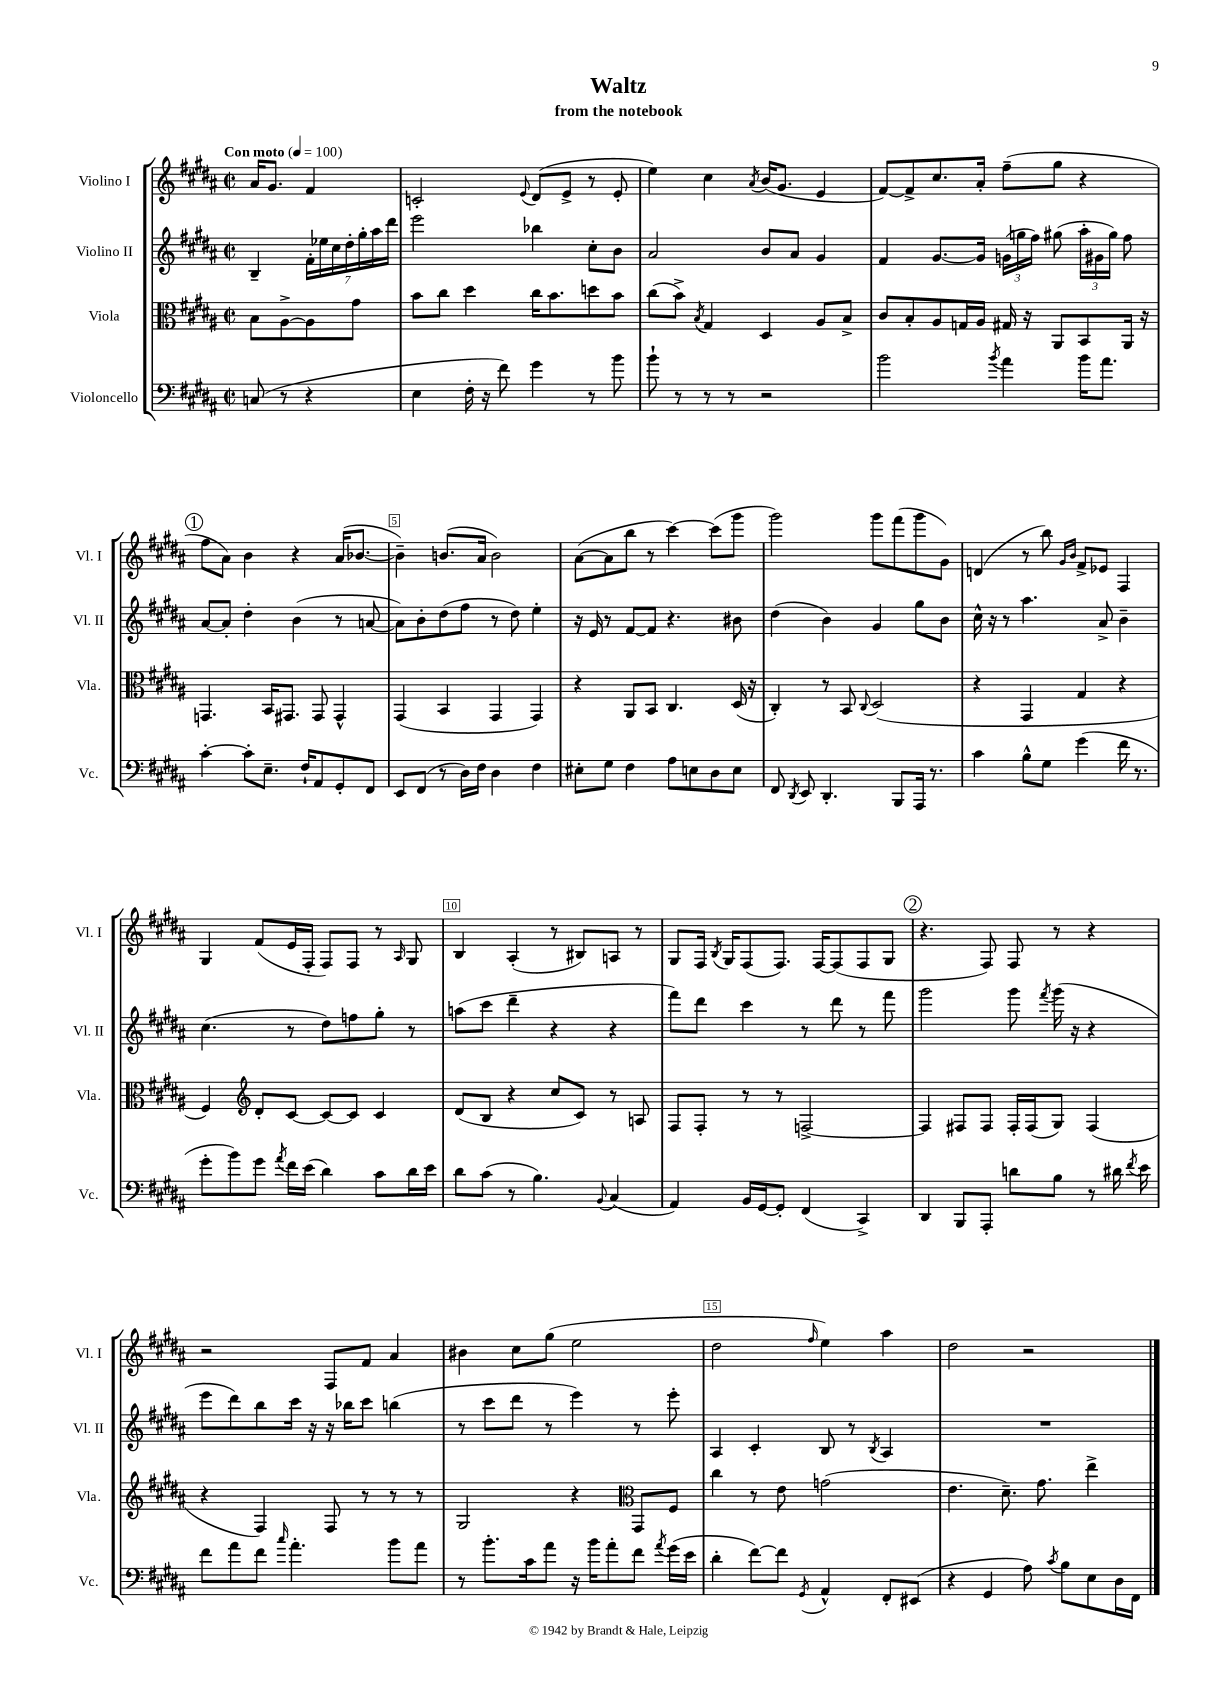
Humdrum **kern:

**kern	**kern	**kern	**kern
*staff4	*staff3	*staff2	*staff1
*clefF4	*clefC3	*clefG2	*clefG2
*k[f#c#g#d#a#]	*k[f#c#g#d#a#]	*k[f#c#g#d#a#]	*k[f#c#g#d#a#]
*M2/2	*M2/2	*M2/2	*M2/2
*met(c|)	*met(c|)	*met(c|)	*met(c|)
*MM100	*MM100	*MM100	*MM100
(8C	8B	4B~	16a#
.	.	.	8.g#
8r	[8A#^	.	.
4r	8A#]	28f#'	4f#
.	.	28ee-	.
.	.	28cc#	.
.	.	28dd#'	.
.	8g#	.	.
.	.	28gg#'	.
.	.	28aa#	.
.	.	28ddd#	.
=	=	=	=
4E	8b	2eee	2c'
.	8cc#	.	.
16F#'	4dd#	.	.
16r	.	.	.
8f#)	.	.	.
.	.	.	8qqe
4g#	16cc#	4bb-	(8d#
.	8.b	.	.
.	.	.	8e^
8r	8dd	8cc#'	8r
8b	8b	8b	8e'
=	=	=	=
8b`	(8cc#	2a#	4ee)
8r	8b^)	.	.
.	8qB	.	.
8r	4G#	.	4cc#
8r	.	.	.
.	.	.	8qa#
2r	4D#	8b	(16b
.	.	.	8.g#
.	.	8a#	.
.	8A#	4g#	4e
.	8B^	.	.
=	=	=	=
2b	8c#	4f#	[8f#)
.	8B'	.	8f#^]
.	8A#	[8.g#	8.cc#
.	16G	.	.
.	16A#	16g#]	16a#'
8qb	.	.	.
4a#	16G#	(24g	(8ff#~
.	.	24gg	.
.	16r	.	.
.	.	24ff#)	.
.	8AA#	(8gg#	8gg#
16b	8BB	24aa#'	4r
.	.	24g#	.
8.a#	.	.	.
.	.	24gg#)	.
.	16AA#	8ff#	.
.	16r	.	.
=	=	=	=
[4c#'	4.GG	[8a#	8ff#
.	.	8a#']	8a#)
8c#']	.	4dd#'	4b
8.E~	16BB	.	.
.	8.GG#	.	.
.	.	(4b	4r
16F#`	.	.	.
8AA#	8GG#	.	.
8GG#'	4GG#^^	8r	(16a#
.	.	.	[8.b-
8FF#	.	[8a	.
=	=	=	=
8EE	(4GG#	8a])	4b-~])
(8FF#	.	8b'	.
8r	4BB	(8dd#	(8.b
16D#)	.	8ff#	.
16F#	.	.	16a#
4D#	4GG#	8r	2b)
.	.	8dd#)	.
4F#	4GG#)	4ee'	.
=	=	=	=
8E#'	4r	16r	([8a#
.	.	16e	.
8G#	.	8r	8a#]
4F#	8AA#	[8f#	8bb
.	8BB	8f#]	8r
8A#	4.C#	4.r	[4ccc#)
8E	.	.	.
8D#	.	.	(8ccc#]
8E	(16D#	8b#	8ggg#
.	16r	.	.
=	=	=	=
8FF#	4C#')	(4dd#	2ggg#)
8qDD#	.	.	.
8EE	.	.	.
4.DD#'	8r	4b)	.
.	8BB	.	.
.	8qqC#	.	.
.	(2D#	4g#	8ggg#
8BBB	.	.	(8fff#
16AAA#	.	8gg#	8ggg#
8.r	.	.	.
.	.	8b	8g#)
=	=	=	=
4c#	4r	16cc#^^	(4d
.	.	16r	.
.	.	8r	.
8B^^	4GG#	4.aa#	8r
8G#	.	.	8bb)
.	.	.	16qqg#
.	.	.	16qqb
(4g#	4G#	.	8f#^
.	.	8a#^	8e-
16f#	4r	4b~	4F#
8.r	.	.	.
=	=	=	=
8g#'	4F#)	(4.cc#	4G#
8b)	.	.	.
*	*clefG2	*	*
8g#	8d#'	.	(8f#
8qa#	.	.	.
16f#	[8c#	8r	16e
(16e	.	.	16F#'
4d#)	8c#_	8dd#)	8F#)
.	8c#]	8ff	8F#
8c#	4c#	8gg#'	8r
.	.	.	16qqA#
16d#	.	8r	8G#
16e	.	.	.
=	=	=	=
8d#	(8d#	(8aa	4B
(8c#	8B	8ccc#	.
8r	4r	4ddd#~	(4A#'
4.B)	.	.	.
.	8cc#	4r	8r
.	8c#)	.	8B#)
8qqBB	.	.	.
(4C#	8r	4r	8A
.	8A	.	8r
=	=	=	=
4AA#)	8F#	8fff#)	8G#
.	8F#'	8ddd#	16F#
.	.	.	8qB
.	.	.	16G#
16BB	8r	4ccc#	(8F#
[16GG#	.	.	.
8GG#']	8r	.	8.F#)
(4FF#	[2F^	8r	.
.	.	.	[16F#
.	.	8ddd#	(8F#]
4CC#^)	.	8r	8F#
.	.	8fff#	8G#
=	=	=	=
4DD#	4F]	2ggg#	4.r
8BBB	8F#	.	.
8AAA#'	8F#	.	8F#)
8d	16F#'	8ggg#	8F#
.	(16F#	.	.
.	.	8qfff#	.
8B	8G#)	(16ggg#	8r
.	.	16r	.
8r	(4F#	4r	4r
16d#	.	.	.
8qf#	.	.	.
16e	.	.	.
=	=	=	=
8f#	4r	8eee	2r
8a#	.	8ddd#)	.
8f#	4F#)	8bb	.
16qqcc#	.	.	.
4.a#'	.	16ccc#	.
.	.	16r	.
.	8F#	16r	8F#
.	.	16bb-	.
.	8r	8ccc#	8f#
8b	8r	(4bb	4a#
8a#	8r	.	.
=	=	=	=
8r	2G#	8r	4b#
8.b'	.	8ccc#	.
.	.	8ddd#	8cc#
16c#	.	.	.
8a#	.	8r	(8gg#
16r	4r	4eee)	2ee
16b	.	.	.
8a#'	.	.	.
*	*clefC3	*	*
8f#	8GG#	8r	.
8qa#	.	.	.
(16g#	8F#	8eee'	.
16e	.	.	.
=	=	=	=
4d#'	4cc#	4A#	2dd#
[8f#)	8r	4c#'	.
8f#]	8e	.	.
8qGG#	.	.	16qqff#
4AA#^^	(2g	8B	4ee)
.	.	8r	.
.	.	8qB	.
8FF#'	.	4A#	4aa#
(8EE#	.	.	.
=	=	=	=
4r	4.e	1r	2dd#
4GG#	.	.	.
.	8.d#~)	.	.
8A#)	.	.	2r
.	8.g#	.	.
8qc#	.	.	.
8B	.	.	.
8E	4ee^	.	.
16D#	.	.	.
16FF#	.	.	.
==	==	==	==
*-	*-	*-	*-
